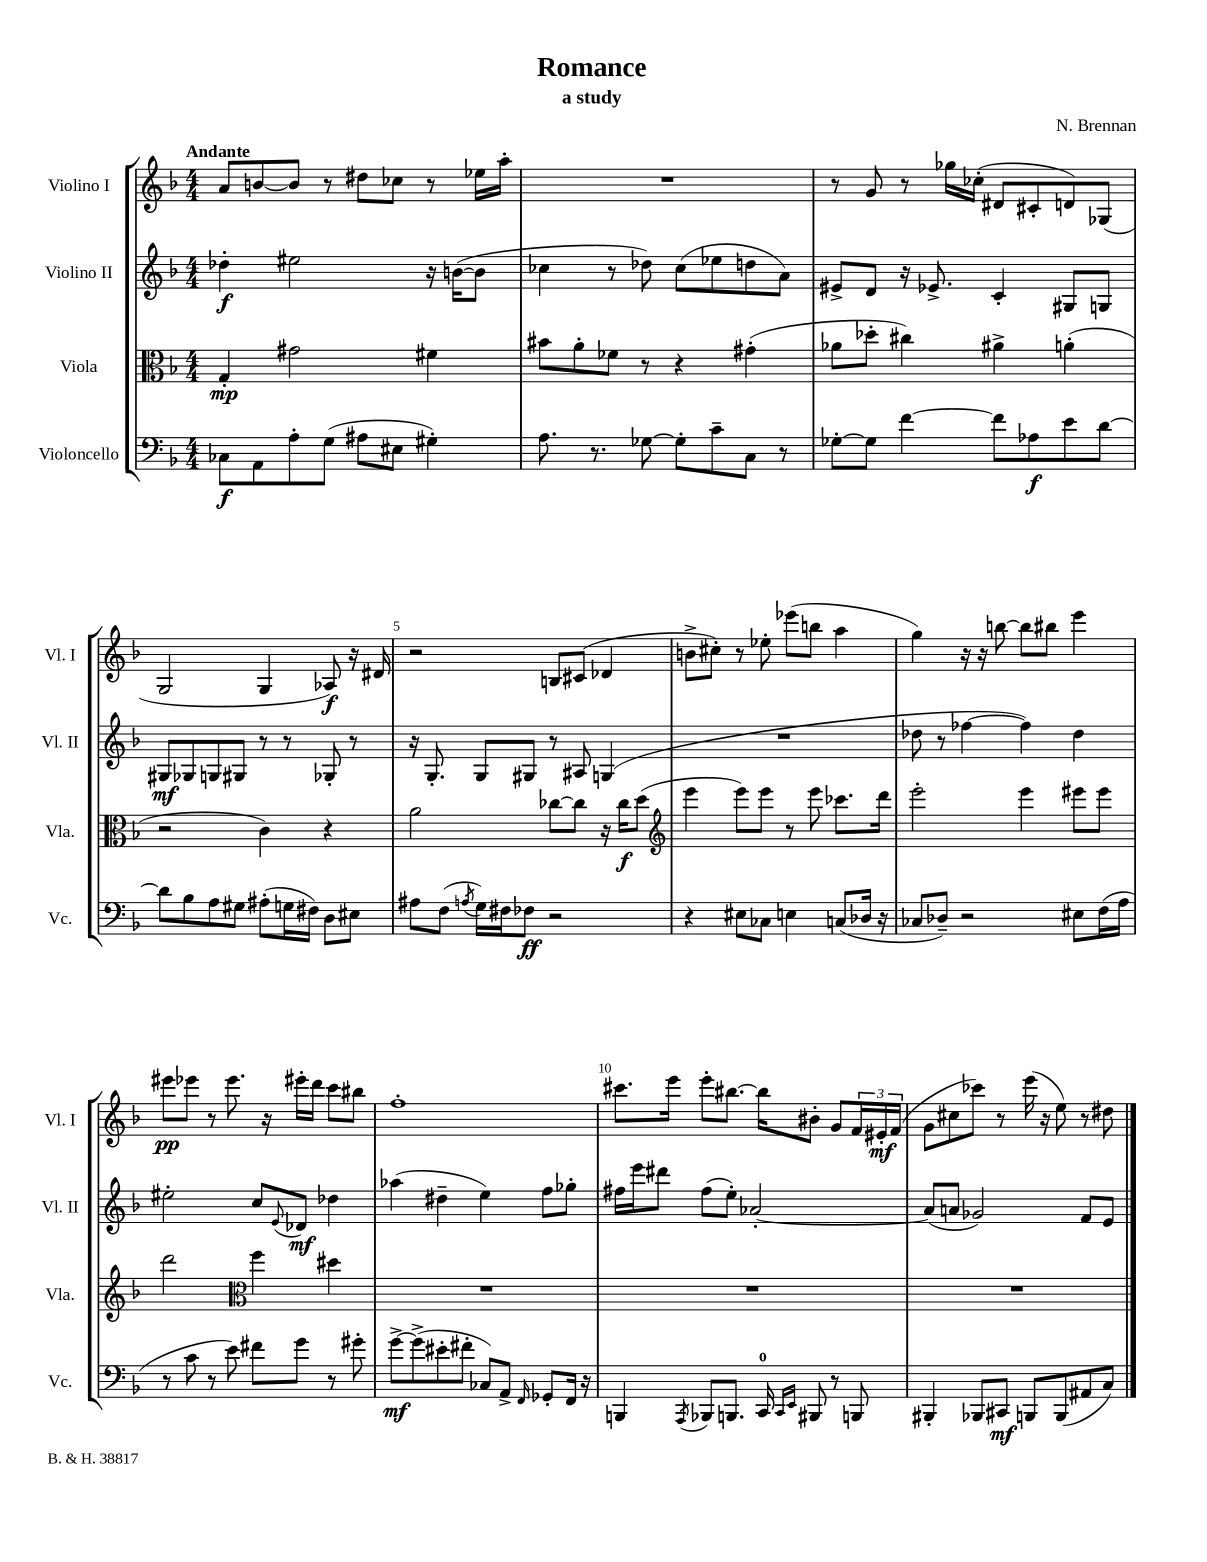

**kern	**kern	**kern	**kern
*staff4	*staff3	*staff2	*staff1
*clefF4	*clefC3	*clefG2	*clefG2
*k[b-]	*k[b-]	*k[b-]	*k[b-]
*M4/4	*M4/4	*M4/4	*M4/4
8C-	4G'	4dd-'	8a
8AA	.	.	[8b
8A'	2g#	2ee#	8b]
(8G	.	.	8r
8A#	.	.	8dd#
8E#	.	.	8cc-
4G#')	4f#	16r	8r
.	.	([16b	.
.	.	8b]	16ee-
.	.	.	16aa'
=	=	=	=
8.A	8b#	4cc-	1r
.	8a'	.	.
8.r	.	.	.
.	8f-	8r	.
[8G-	8r	8dd-)	.
8G-']	4r	(8cc-	.
8c~	.	8ee-	.
8C	(4g#'	8dd	.
8r	.	8a)	.
=	=	=	=
[8G-'	8a-	8e#^	8r
8G-]	8dd-'	8d	8g
[4f	4cc#)	16r	8r
.	.	8.e-^	.
.	.	.	16gg-
.	.	.	(16cc-'
8f]	4a#^	4c'	8d#
8A-	.	.	8c#'
8e	(4a'	8G#	8d)
[8d	.	8G	(8G-
=	=	=	=
8d]	2r	8G#	2G
8B-	.	8G-	.
8A	.	8G	.
8G#	.	8G#	.
(8A#'	4c)	8r	4G
16G	.	8r	.
16F#)	.	.	.
8D	4r	8G-'	8A-)
8E#	.	8r	16r
.	.	.	16d#
=	=	=	=
8A#	2a	16r	2r
.	.	8.G'	.
(8F	.	.	.
8qA	.	.	.
16G)	.	8G	.
16F#	.	.	.
8F-	.	8G#	.
2r	[8cc-	8r	8B
.	8cc-]	8A#	(8c#
.	16r	(4G	4d-
.	16cc-	.	.
.	(8dd	.	.
=	=	=	=
*	*clefG2	*	*
4r	4eee	1r	8b^
.	.	.	8cc#')
8E#	8eee)	.	8r
8C-	8eee	.	8ee-'
4E	8r	.	(8eee-
.	8eee	.	8bb
(8C	8.ccc-	.	4aa
16D-	.	.	.
16r	16ddd	.	.
=	=	=	=
8C-	2eee'	8dd-	4gg)
8D-~)	.	8r	.
2r	.	[4ff-	16r
.	.	.	16r
.	.	.	[8bb
.	4eee	4ff-])	8bb]
.	.	.	8bb#
8E#	8eee#	4dd-	4eee
(16F	8eee#	.	.
16A	.	.	.
=	=	=	=
8r	2ddd	2ee#'	8eee#
8c	.	.	8eee-
8r	.	.	8r
8e)	.	.	8.eee-
*	*clefC3	*	*
8f#	4ff	8cc	.
.	.	.	16r
.	.	8qqe	.
8g	.	8d-	16eee#'
.	.	.	16ddd
8r	4dd#	4dd-	8ccc
8g#'	.	.	8bb#
=	=	=	=
[8g^	1r	(4aa-	1ff'
(8g^]	.	.	.
8e#'	.	4dd#~	.
8f#'	.	.	.
8C-)	.	4ee)	.
8AA^	.	.	.
16qqFF	.	.	.
8GG-'	.	8ff	.
16FF	.	8gg-'	.
16r	.	.	.
=	=	=	=
4BBB	1r	16ff#	8.ccc#
.	.	16eee	.
.	.	8ddd#	.
.	.	.	16eee
8qAAA	.	.	.
8BBB-	.	(8ff#	8eee'
8.BBB	.	8ee')	[8.bb#
.	.	[2a-'	.
16CC	.	.	16bb#]
16qqCC	.	.	.
16qqEE	.	.	.
8BBB#	.	.	8b#'
8r	.	.	8g
8BBB	.	.	24f
.	.	.	24e#'
.	.	.	(24f
=	=	=	=
4BBB#'	1r	(8a-]	8g
.	.	8a	8cc#
8BBB-	.	2g-)	8ccc-)
8CC#	.	.	8r
8BBB	.	.	(16eee
.	.	.	16r
(8BBB	.	.	8ee)
8AA#	.	8f	8r
8C)	.	8e	8dd#
==	==	==	==
*-	*-	*-	*-
